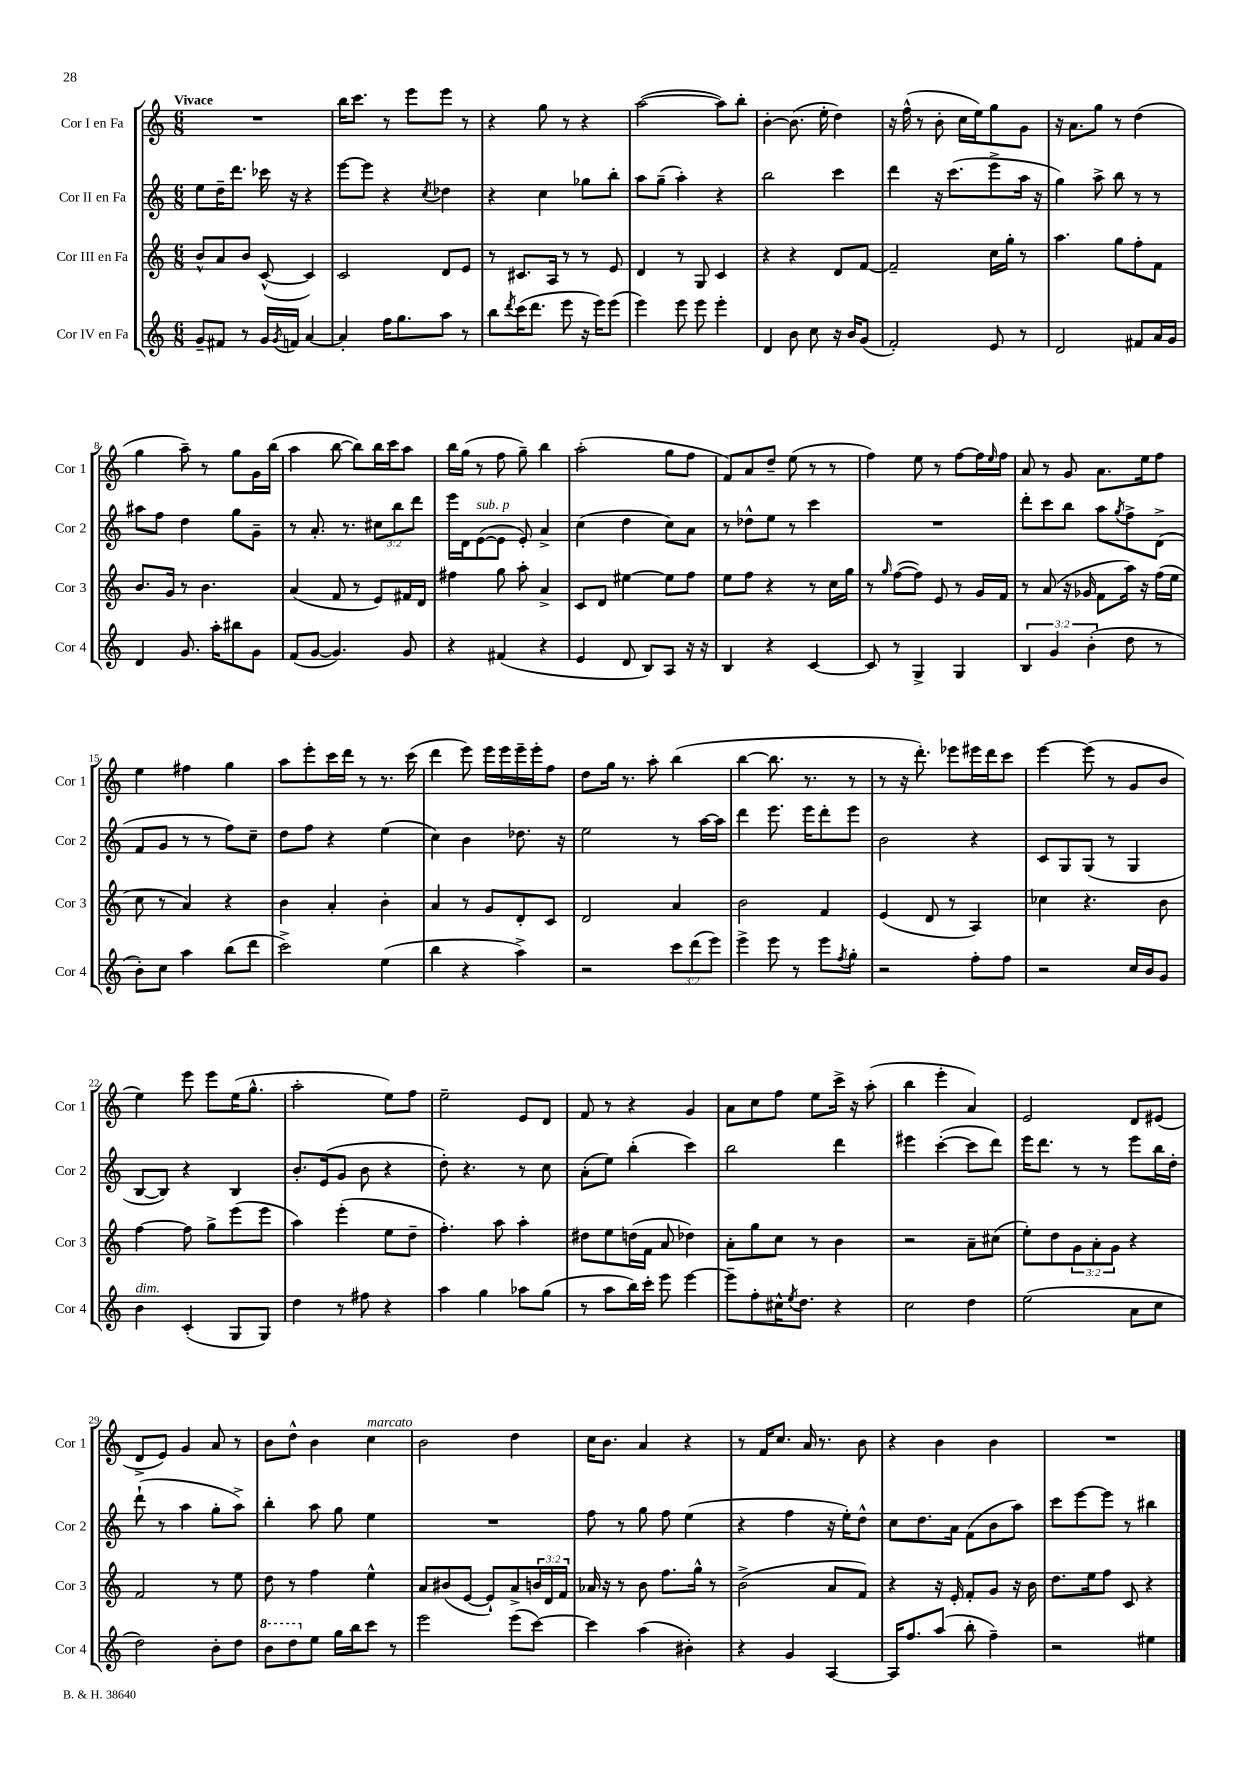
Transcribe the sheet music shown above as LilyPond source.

<<
\new StaffGroup <<
\new Staff = "s0" \with { instrumentName = "Cor I en Fa" shortInstrumentName = "Cor 1" } {
    \clef treble \key c \major \numericTimeSignature \time 6/8 \tempo "Vivace"
    R2. |
    b''16 c'''8. r8 e'''8 e'''8 r8 |
    r4 g''8 r8 r4 |
    a''2~( a''8) b''8-. |
    b'4~-. b'8.( e''16-. d''4) |
    r16 f''16-^( r8 b'8-. c''16 e''16) g''8 g'8 |
    r16 a'8. g''8 r8 d''4( |
    g''4 a''8--) r8 g''8 g'16 b''16( |
    a''4 b''8~ b''8) b''16 c'''16 a''8 |
    b''16 g''16( r8 f''8 g''8--) b''4 |
    a''2-.( g''8 f''8 |
    f'8) a'8 d''8-- e''8( r8 r8 |
    f''4) e''8 r8 f''8~ f''16 \grace { e''16 } f''16 |
    a'8 r8 g'8 a'8. e''16 f''8 |
    e''4 fis''4 g''4 |
    a''8 e'''8-. c'''16 d'''16 r8 r8. c'''16( |
    d'''4 e'''8) e'''16 e'''16 e'''16-- e'''16-. f''8 |
    d''8 g''16 r8. a''8-. b''4( |
    b''4~ b''8. r8. r8 |
    r8 r16 d'''8.-.) ees'''8 eis'''16 d'''16 c'''8 |
    e'''4~ e'''8( r8 g'8 b'8 |
    e''4) e'''8 e'''8 e''16( g''8.-^ |
    a''2-. e''8) f''8 |
    e''2-- e'8 d'8 |
    f'8 r8 r4 g'4 |
    a'8 c''8 f''8 e''8 c'''16-> r16 a''8-.( |
    b''4 e'''4-. a'4) |
    e'2 d'8 eis'8( |
    d'8-> e'8) g'4 a'8 r8 |
    b'8 d''8-^ b'4 c''4^\markup { \italic "marcato" } |
    b'2 d''4 |
    c''16 b'8. a'4 r4 |
    r8 f'16 c''8. a'16 r8. b'8 |
    r4 b'4 b'4 |
    R2. \bar "|." |
}
\new Staff = "s1" \with { instrumentName = "Cor II en Fa" shortInstrumentName = "Cor 2" } {
    \clef treble \key c \major \numericTimeSignature \time 6/8 \override Staff.TupletNumber.text = #tuplet-number::calc-fraction-text
    e''8 d''16-- d'''8. ces'''16 r16 r4 |
    e'''8~ e'''8 r4 \acciaccatura { c''8 } des''4 |
    r4 c''4 ges''8 b''8-. |
    a''8 g''8--( a''4-.) r4 |
    b''2 c'''4 |
    d'''4 r16 c'''8.( e'''8-> a''16 r16 |
    g''4) a''8-> b''8 r8 r8 |
    ais''8 f''8 d''4 g''8 g'8-- |
    r8 a'8.-. r8. \tuplet 3/2 { cis''8 b''8 d'''8 } |
    e'''16 d'16 e'8~^\markup { \italic "sub. p" }( e'8 e'8-.) a'4-> |
    c''4( d''4 c''8) a'8 |
    r8 des''8-^ e''8 r8 c'''4 |
    R2. |
    d'''8-. c'''8 b''8 a''8 \acciaccatura { g''8 } f''8-> d'8->( |
    f'8 g'8 r8 r8 f''8) c''8-- |
    d''8 f''8 r4 e''4( |
    c''4) b'4 des''8. r16 |
    e''2 r8 a''16~ a''16 |
    d'''4 e'''8. e'''16 d'''8-. e'''8 |
    b'2 r4 |
    c'8 g8 g8( r8 g4 |
    b8~ b8) r4 b4 |
    b'8.-. e'16( g'8 b'8 r4 |
    d''8-.) r4. r8 c''8 |
    a'8-.( e''8) b''4-.( c'''4) |
    b''2 d'''4 |
    eis'''4 c'''4~-.( c'''8 d'''8) |
    e'''16 d'''8. r8 r8 e'''8 b''16 d''16-. |
    d'''8-!( r8 a''4 g''8-. a''8->) |
    b''4-. a''8 g''8 e''4 |
    R2. |
    f''8 r8 g''8 f''8 e''4( |
    r4 f''4 r16 e''16-.) d''8-^ |
    c''8 d''8. a'16 f'8( b'8 a''8) |
    c'''8 e'''8~ e'''8 r8 bis''4 \bar "|." |
}
\new Staff = "s2" \with { instrumentName = "Cor III en Fa" shortInstrumentName = "Cor 3" } {
    \clef treble \key c \major \numericTimeSignature \time 6/8 \override Staff.TupletNumber.text = #tuplet-number::calc-fraction-text
    b'8-^ a'8 b'8 c'8~-^( c'4) |
    c'2 d'8 e'8 |
    r8 cis'8. a16 r8 r8 e'8 |
    d'4 r8 g8 c'4 |
    r4 r4 d'8 f'8~ |
    f'2-- c''16 g''16-. r8 |
    a''4. g''8 f''8-. f'8 |
    b'8. g'16 r8 b'4. |
    a'4( f'8 r8 e'8) fis'16 d'16 |
    fis''4 g''8 a''8-. a'4-> |
    c'8 d'8 eis''4~ eis''8 f''8 |
    e''8 f''8 r4 r8 c''16 g''16 |
    r8 \grace { g''16 } f''8~( f''8) e'8 r8 g'16 f'16 |
    r8 a'8( r16 ges'16 f'8 a''16) r16 f''16( e''16 |
    c''8 r8 a'4) r4 |
    b'4 a'4-. b'4-. |
    a'4 r8 g'8 d'8-. c'8 |
    d'2 a'4 |
    b'2 f'4 |
    e'4( d'8 r8 a4) |
    ces''4 r4. b'8 |
    f''4~ f''8 g''8-> e'''8( e'''8 |
    a''4) e'''4-.( e''8 d''8-- |
    f''4.-.) a''8 a''4-. |
    dis''8 e''8 d''16( f'16 a'8 des''4) |
    a'8-. g''8 c''8 r8 b'4 |
    r2 a'8-- cis''8( |
    e''8-.) d''8 \tuplet 3/2 { g'8 a'8-. g'8 } r4 |
    f'2 r8 e''8 |
    d''8 r8 f''4 e''4-^ |
    a'8 bis'8( e'8~ e'8-!) a'8-> \tuplet 3/2 { b'16 d'16 f'16 } |
    aes'16 r16 r8 b'8 f''8. g''16-^ r8 |
    b'2->( a'8 f'8) |
    r4 r16 e'16-. f'8-. g'8 r16 b'16 |
    d''8. e''16 f''8 c'8 r4 \bar "|." |
}
\new Staff = "s3" \with { instrumentName = "Cor IV en Fa" shortInstrumentName = "Cor 4" } {
    \clef treble \key c \major \numericTimeSignature \time 6/8 \override Staff.TupletNumber.text = #tuplet-number::calc-fraction-text
    g'8-- fis'8 r8 g'16 \acciaccatura { g'8 } f'16 a'4~ |
    a'4-. f''16 g''8. a''8 r8 |
    b''8 \acciaccatura { d'''8 } c'''16( d'''8. e'''8 r16 e'''16) e'''8( |
    e'''4) e'''8 e'''8 e'''4-. |
    d'4 b'8 c''8 r16 b'16 g'8( |
    f'2-.) e'8 r8 |
    d'2 fis'8 a'16 g'16 |
    d'4 g'8. a''16-. bis''8 g'8 |
    f'8( g'8~ g'4.) g'8 |
    r4 fis'4( r4 |
    e'4 d'8 b8) a8 r16 r16 |
    b4 r4 c'4~ |
    c'8 r8 g4-> g4 |
    \tuplet 3/2 { b4 g'4 b'4-.( } d''8 r8 |
    b'8-.) c''8 a''4 b''8( d'''8 |
    c'''2->) e''4( |
    b''4 r4 a''4->) |
    r2 \tuplet 3/2 { c'''8 d'''8( e'''8) } |
    e'''4-> e'''8 r8 e'''8 \acciaccatura { f''8 } g''8-. |
    r2 f''8-. f''8 |
    r2 c''16 b'16 g'8 |
    b'4^\markup { \italic "dim." } c'4-.( g8 g8) |
    d''4 r8 fis''8 r4 |
    a''4 g''4 aes''8 g''8( |
    r8 a''8 b''16) c'''16-. e'''8 e'''4~ |
    e'''8-- f''8-. cis''16-^ \acciaccatura { e''8 } d''8. r4 |
    c''2 d''4 |
    e''2( a'8 c''8 |
    d''2) b'8-. d''8 |
    \ottava #1 b''8 d'''8 \ottava #0 e''8 g''16 b''16 c'''8 r8 |
    e'''2 e'''8( c'''8~) |
    c'''4 a''4( bis'4-.) |
    r4 g'4 a4~ |
    a16 f''8. a''8( b''8-. f''4--) |
    r2 eis''4 \bar "|." |
}
>>
>>
